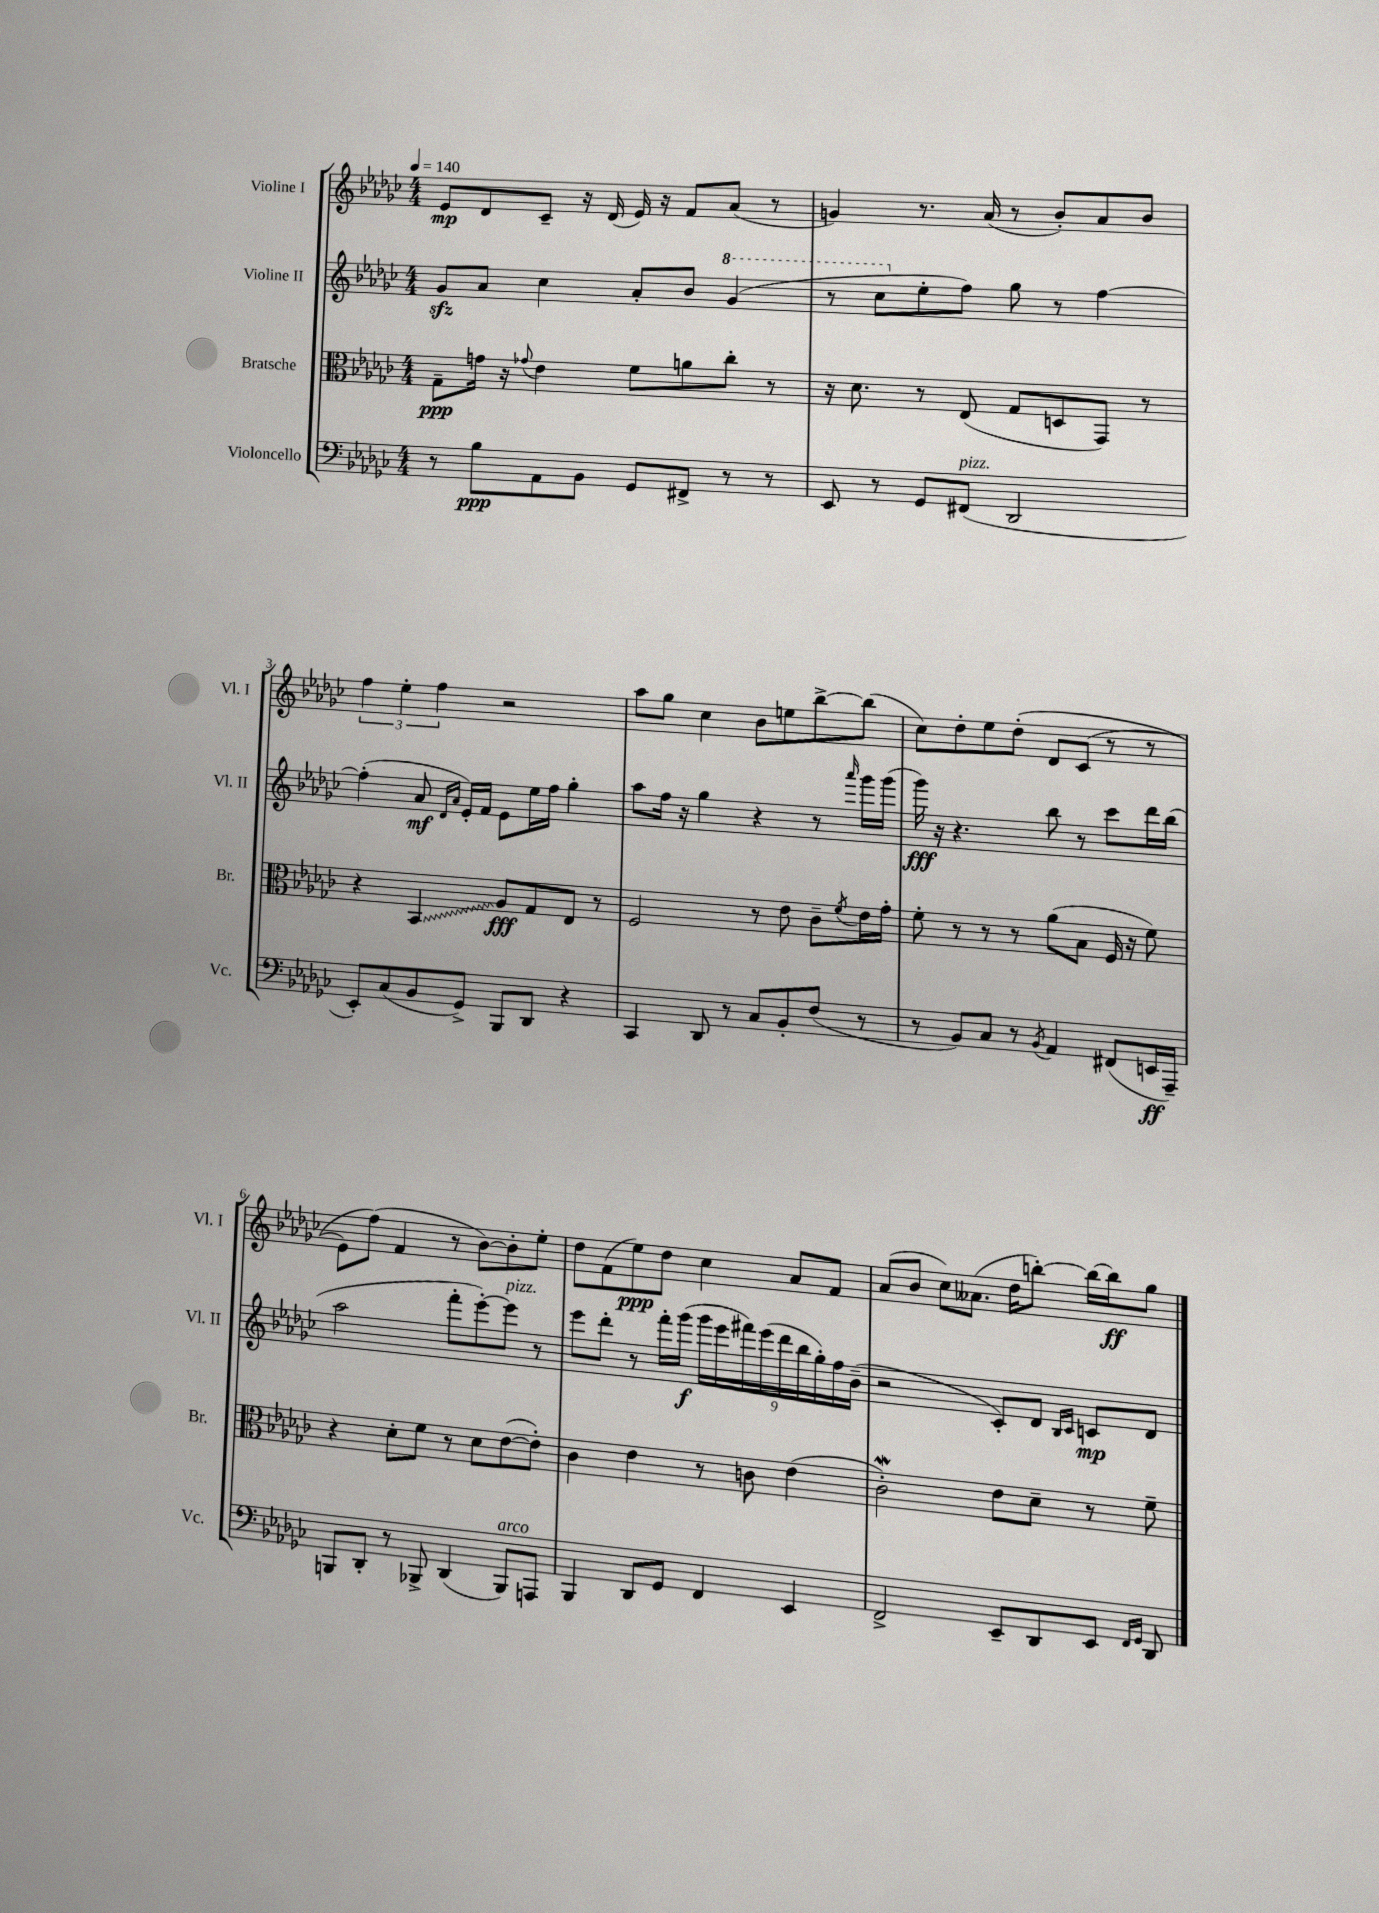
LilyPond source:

<<
\new StaffGroup <<
\new Staff = "s0" \with { instrumentName = "Violine I" shortInstrumentName = "Vl. I" } {
    \clef treble \key ges \major \numericTimeSignature \time 4/4 \tempo 4 = 140
    ees'8\mp des'8 ces'8-- r16 des'16( ees'16) r16 f'8 aes'8( r8 |
    g'4) r8. aes'16( r8 bes'8-.) aes'8 bes'8 |
    \tuplet 3/2 { f''4 ees''4-. f''4 } r2 |
    aes''8 ges''8 ces''4 bes'8 e''8 bes''8~-> bes''8( |
    ces''8) des''8-. ees''8 des''8-.\( des'8 ces'8( r8 r8 |
    ees'8) f''8(\) f'4 r8 bes'8~) bes'8-. ees''8-. |
    des''8 f'8( ees''8\ppp) des''8 ces''4 aes'8 f'8 |
    aes'8( bes'8 ces''8) aeses'8.( des''16 b''8~-.) b''16~ b''16\ff ges''8 \bar "|." |
}
\new Staff = "s1" \with { instrumentName = "Violine II" shortInstrumentName = "Vl. II" } {
    \clef treble \key ges \major \numericTimeSignature \time 4/4
    ges'8\sfz aes'8 ces''4 aes'8-. bes'8 \ottava #1 ges''4( |
    r8 ces'''8 \ottava #0 ees''8-. f''8) ges''8 r8 f''4~ |
    f''4-.( aes'8\mf \grace { des'16 aes'16 } ees'16-.) f'16 ees'8 ees''16 f''16 ges''4-. |
    aes''8 f''16 r16 ges''4 r4 r8 \grace { aes'''16 } ges'''16 ges'''16( |
    ges'''16\fff) r16 r4. bes''8 r8 ces'''8 des'''16 bes''16( |
    aes''2 f'''8-. ees'''8~-.) ees'''8^\markup { \italic "pizz." } r8 |
    ees'''8 des'''8-. r8 f'''16-. ges'''16\f( \tuplet 9/8 { ges'''16 ees'''16 fis'''16) ees'''16( des'''16 bes''16 ges''16-.) f''16 bes'16--( } |
    r2 ces'8-.) des'8 \grace { bes16 ces'16 } c'8\mp des'8 \bar "|." |
}
\new Staff = "s2" \with { instrumentName = "Bratsche" shortInstrumentName = "Br." } {
    \clef alto \key ges \major \numericTimeSignature \time 4/4
    ges8--\ppp g'16 r16 \appoggiatura { ges'8 } ees'4 f'8 a'8 ces''8-. r8 |
    r16 des'8. r8 ees8( ges8 d8 ges,8) r8 |
    r4 \once \override Glissando.style = #'zigzag bes,4\glissando aes8\fff ges8 ees8 r8 |
    f2 r8 ees'8 ces'8-- \acciaccatura { f'8 } ees'16 ges'16-. |
    f'8-. r8 r8 r8 aes'8( bes8 f16 r16 f'8) |
    r4 des'8-. f'8 r8 des'8 ees'8~( ees'8-.) |
    ces'4 ees'4 r8 c'8 ees'4( |
    ces'2-.\mordent) ees'8 des'8-- r8 f'8-- \bar "|." |
}
\new Staff = "s3" \with { instrumentName = "Violoncello" shortInstrumentName = "Vc." } {
    \clef bass \key ges \major \numericTimeSignature \time 4/4
    r8 bes8\ppp aes,8 bes,8 ges,8 fis,8-> r8 r8 |
    ees,8 r8 ges,8 fis,8^\markup { \italic "pizz." }( des,2 |
    ees,8-.) ces8( bes,8 ges,8->) bes,,8 des,8 r4 |
    ces,4 des,8 r8 ces8 bes,8-. f8( r8 |
    r8 bes,8) ces8 r8 \acciaccatura { bes,8 } aes,4 fis,8( e,16\ff aes,,16--) |
    b,,8 des,8-. r8 bes,,8-> des,4( bes,,8^\markup { \italic "arco" }) a,,8 |
    bes,,4 des,8 ges,8 f,4 ees,4 |
    f,2-> ees,8-- des,8 ees,8 \grace { f,16 ges,16 } des,8 \bar "|." |
}
>>
>>
